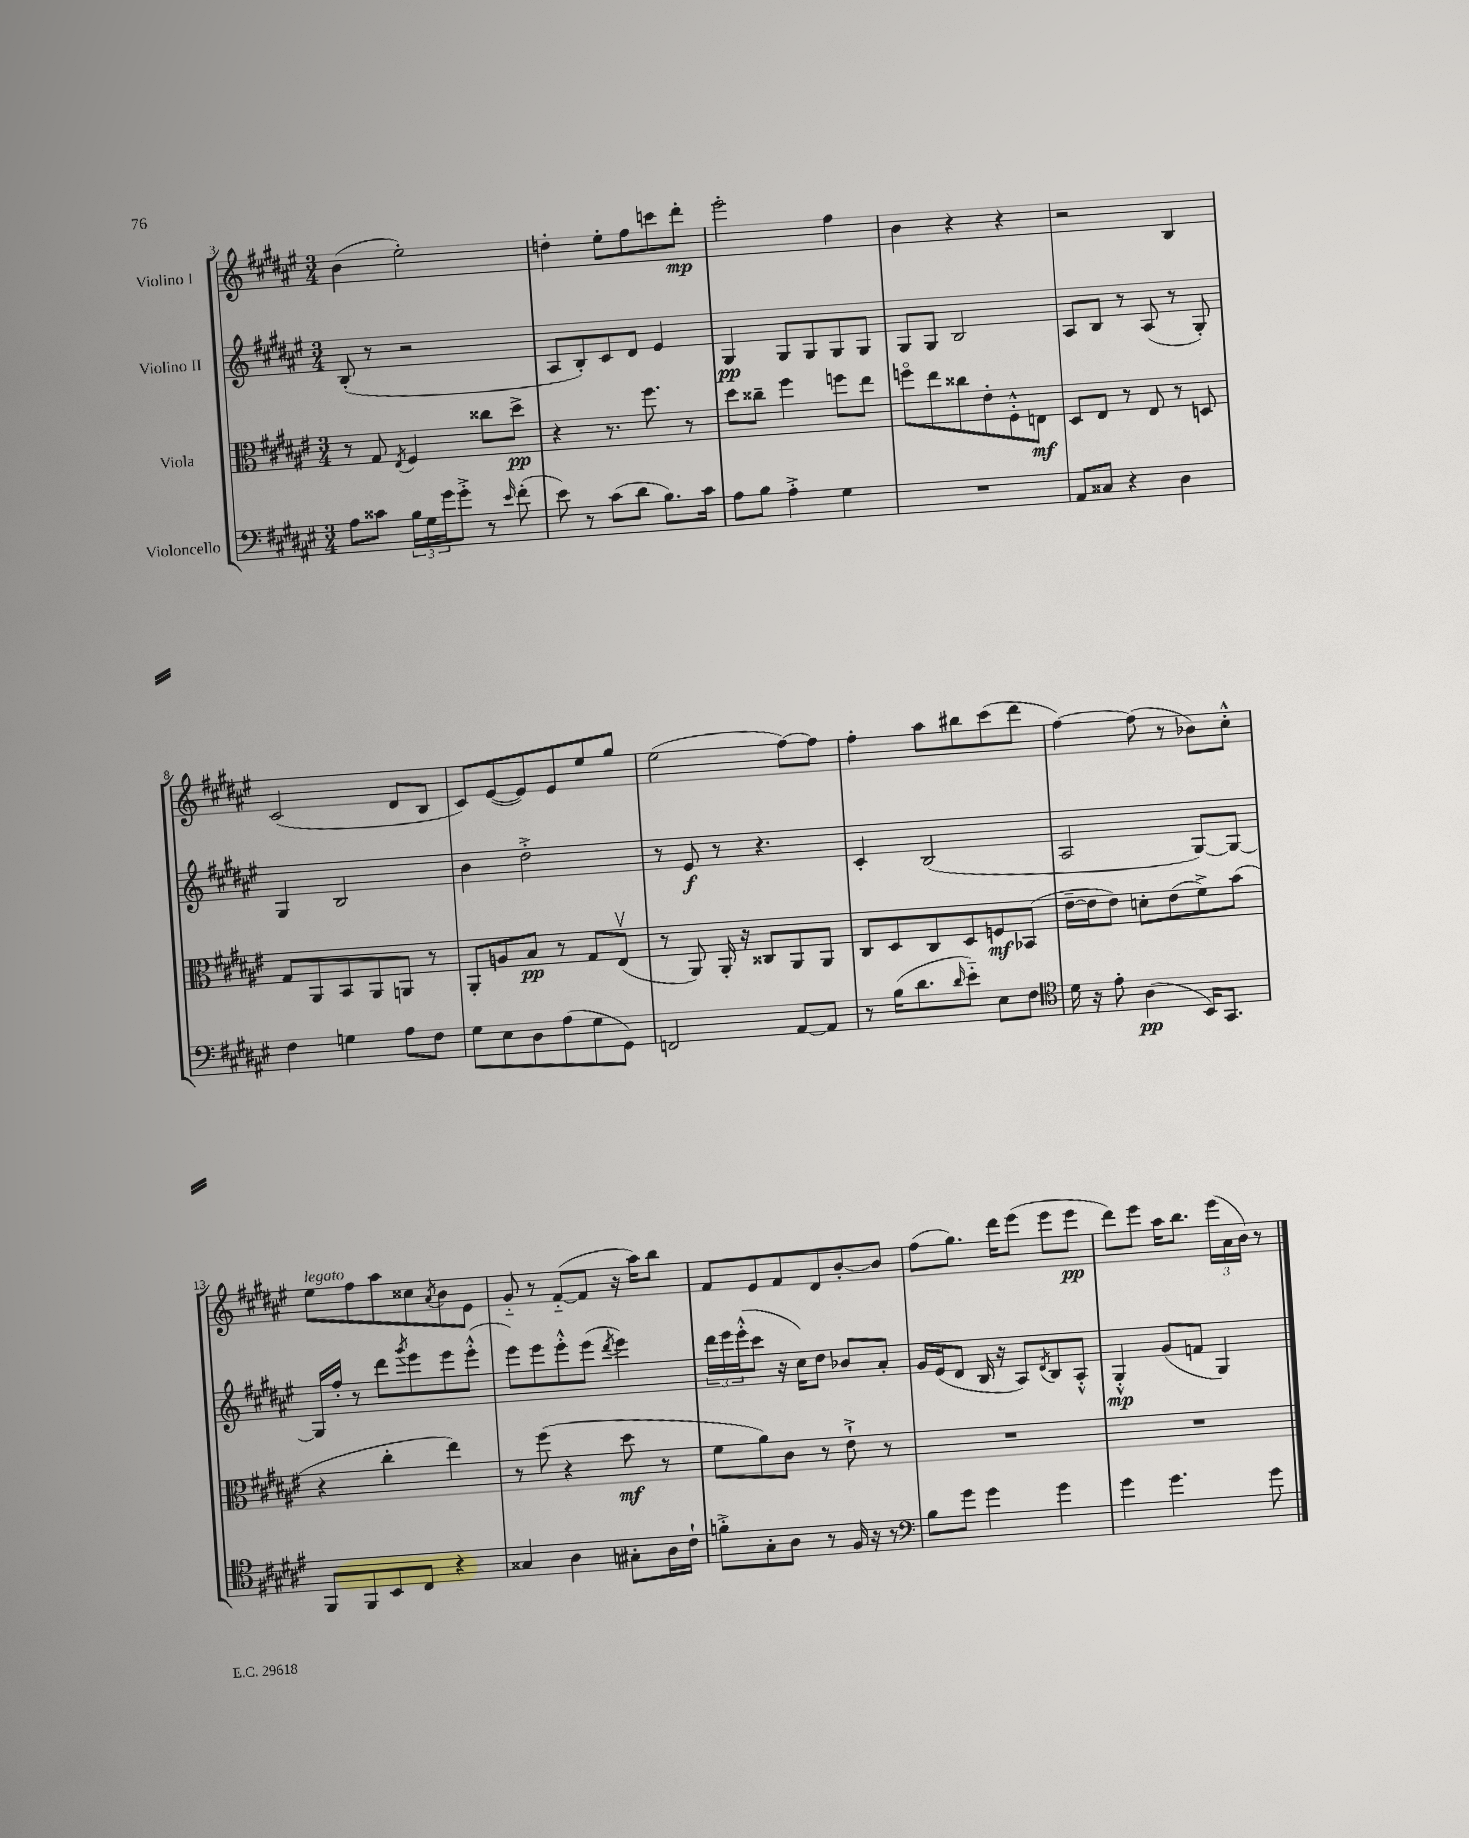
<<
\new StaffGroup <<
\new Staff = "s0" \with { instrumentName = "Violino I" } {
    \clef treble \key fis \major \numericTimeSignature \time 3/4
    b'4( eis''2-.) |
    d''4-. eis''8-. fis''8 c'''8 dis'''8-.\mp |
    eis'''2-. fis''4 |
    b'4 r4 r4 |
    r2 b4 |
    cis'2( dis'8 b8 |
    cis'8) eis'8~( eis'8) eis'8 eis''8 gis''8 |
    eis''2( fis''8~) fis''8 |
    fis''4-. ais''8 bis''8 cis'''8( dis'''8 |
    fis''4~) fis''8( r8 bes'8) cis''8-.-^ |
    eis''8^\markup { \italic "legato" } fis''8 ais''8 cisis''8 \acciaccatura { ais'8 } b'8 eis'8 |
    gis'8-_ r8 fis'8~-_( fis'8 r16 ais''16) b''8 |
    fis'8 eis'8 fis'8 dis'8 b'8~-. b'8 |
    fis''8( gis''8.) dis'''16 eis'''8( eis'''8 eis'''8\pp |
    dis'''8) eis'''8 ais''16 b''8. \tuplet 3/2 { eis'''16( ais'16 b'16) } r8 \bar "|." |
}
\new Staff = "s1" \with { instrumentName = "Violino II" } {
    \clef treble \key fis \major \numericTimeSignature \time 3/4
    b8-.( r8 r2 |
    ais8 b8-.) cis'8 dis'8 eis'4 |
    gis4\pp gis8 gis8 gis8 gis8 |
    gis8 gis8 b2 |
    ais8 b8 r8 ais8( r8 gis8-.) |
    gis4 b2 |
    b'4 dis''2-.-> |
    r8 eis'8\f r8 r4. |
    cis'4-. b2( |
    ais2 gis8~) gis8~ |
    gis16 fis''16-. r8 dis'''8 \acciaccatura { gis'''8 } eis'''8 eis'''8 eis'''8-.-^( |
    eis'''8) eis'''8 eis'''8-.-^ eis'''8( \acciaccatura { dis'''8 } eis'''4) |
    \tuplet 3/2 { dis'''16 eis'''16 eis'''16-.-^( } cis'''8 r16 cis''16) dis''8 bes'8 ais'8-. |
    gis'16 eis'16( dis'8 b16 r16 ais8) \acciaccatura { dis'8 } b8 ais8-.-^ |
    gis4-.-^\mp gis'8( f'8 gis4) \bar "|." |
}
\new Staff = "s2" \with { instrumentName = "Viola" } {
    \clef alto \key fis \major \numericTimeSignature \time 3/4
    r8 gis8 \acciaccatura { eis8 } fis4 cisis''8 dis''8->\pp |
    r4 r8. fis''8. r8 |
    dis''8 cisis''8-- fis''4 f''8 eis''8 |
    f''8\flageolet eis''8 cisis''8 eis'8-. fis8-.-^ e8\mf |
    dis8 eis8 r8 eis8 r8 d8 |
    gis8 ais,8 b,8 ais,8 a,8 r8 |
    ais,8-. a8 b8\pp r8 gis8 eis8\upbow( |
    r8 ais,8) ais,16-. r16 cisis8 ais,8 ais,8 |
    cis8 dis8 cis8 dis8 f8\mf bes,8( |
    eis'16~-- eis'16 eis'8) d'8-. eis'8( fis'8->) b'8( |
    r4 cis''4-. eis''4) |
    r8 fis''8( r4 dis''8\mf r8 |
    fis'8 ais'8) cis'8 r8 eis'8-!-> r8 |
    R2. |
    R2. \bar "|." |
}
\new Staff = "s3" \with { instrumentName = "Violoncello" } {
    \clef bass \key fis \major \numericTimeSignature \time 3/4
    ais8 cisis'8 \tuplet 3/2 { b16 gis16 gis'16 } gis'8-.-> r8 \grace { eis'16 } fis'8-.( |
    eis'8) r8 cis'8( dis'8 b8.) cis'16 |
    ais8 b8 ais4-.-> gis4 |
    R2. |
    ais,8 cisis8 r4 dis4 |
    fis4 g4 ais8 fis8 |
    gis8 eis8 dis8 ais8( gis8 gis,8) |
    f,2 ais,8~ ais,8 |
    r8 b16( dis'8. \grace { dis'16 } eis'8-_) eis8 fis8 |
    \clef tenor dis'16 r16 eis'8-. ais4\pp( b,16) gis,8. |
    fis,8 fis,8 b,8 cis8 r4 |
    gisis4 ais4 gis8-. ais16 cis'16-! |
    f'8-.-> gis8-. ais8 r8 fis16 r16 r8 |
    \clef bass b8 gis'8 gis'4 gis'4 |
    gis'4 gis'4. gis'8 \bar "|." |
}
>>
>>
\layout { \context { \Score currentBarNumber = #3 } }
